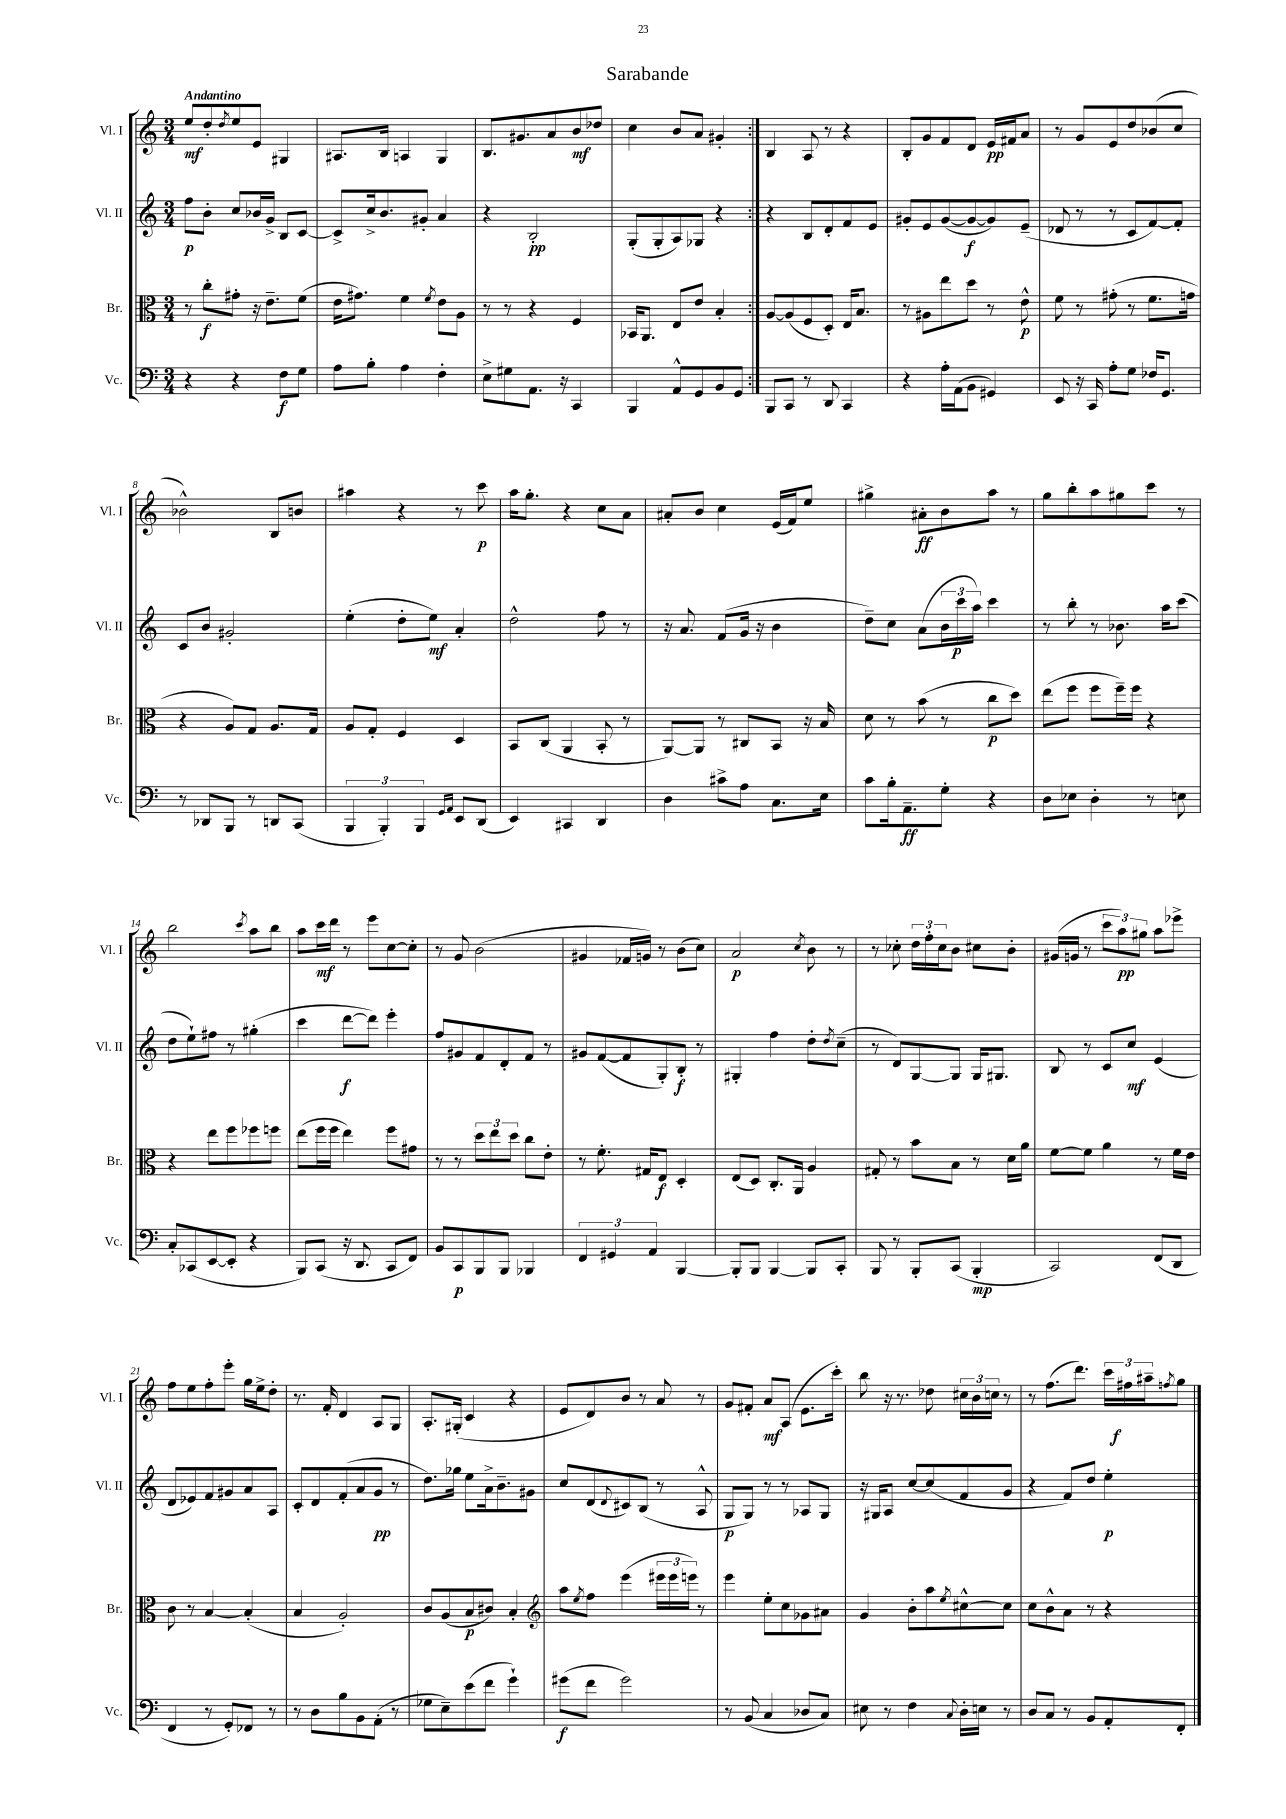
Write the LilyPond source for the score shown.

\header { title = "Sarabande" }
<<
\new StaffGroup <<
\new Staff = "s0" \with { instrumentName = "Vl. I" shortInstrumentName = "Vl. I" } {
    \clef treble \key c \major \numericTimeSignature \time 3/4 \tempo "Andantino"
    \repeat volta 2 { e''8\mf d''8-. \acciaccatura { d''8 } e''8 e'8 gis4 |
    ais8. b16 a4 g4 |
    b8. gis'8. a'8 b'8\mf des''8 |
    c''4 b'8 a'8 gis'4-. | }
    b4 a8 r8 r4 |
    b8-. g'8 f'8 d'8 e'16\pp fis'16 a'8 |
    r8 g'8 e'8 d''8 bes'8( c''8 |
    bes'2-^) b8 b'8 |
    ais''4 r4 r8 c'''8\p |
    a''16 g''8.-. r4 c''8 a'8 |
    ais'8-. b'8 c''4 e'16( f'16) e''8 |
    gis''4-> ais'8-.\ff b'8 a''8 r8 |
    g''8 b''8-. a''8 gis''8 c'''8 r8 |
    b''2 \acciaccatura { c'''8 } a''8 b''8 |
    a''8 c'''16\mf d'''16 r8 e'''8 c''8~ c''8-. |
    r8 g'8 b'2( |
    gis'4 fes'16 g'16) r8 b'8( c''8) |
    a'2\p \acciaccatura { c''8 } b'8 r8 |
    r8 ces''8-. \tuplet 3/2 { d''16 f''16-. ces''16 } b'8 cis''8 b'8-. |
    gis'16( g'16 r8 \tuplet 3/2 { c'''8 a''8\pp) gis''8 } a''8 ees'''8-> |
    f''8 e''8 f''8-. e'''8-. g''16 e''16-> d''8-. |
    r8. f'16-. d'4 a8 g8 |
    a8.-. gis16-.( c'4 r4 |
    e'8 d'8) b'8 r8 a'8 r8 |
    g'8 fis'8-. a'8\mf a8( e'8. c'''16-.) |
    b''8 r16 r8. des''8 \tuplet 3/2 { cis''16 b'16 c''16 } r8 |
    r8 f''8.( d'''8.) \tuplet 3/2 { c'''16 fis''16\f ais''16-- } \acciaccatura { f''8 } g''8 \bar "|." |
}
\new Staff = "s1" \with { instrumentName = "Vl. II" shortInstrumentName = "Vl. II" } {
    \clef treble \key c \major \numericTimeSignature \time 3/4
    \repeat volta 2 { f''8\p b'8-. c''8 bes'16 g'16-> b8 c'8~ |
    c'8-> c''16-> b'8. gis'8-. a'4 |
    r4 b2-.\pp |
    g8-.( g8-. a8) ges8 r4 | }
    r4 b8 d'8-. f'8 e'8 |
    gis'8-. e'8 gis'8~( gis'8~\f gis'8) e'8--( |
    des'8 r8 r8 c'8 f'8~) f'8-. |
    c'8 b'8 gis'2-. |
    e''4-.( d''8-. e''8\mf) a'4-. |
    d''2-^ f''8 r8 |
    r16 a'8. f'8( g'16 r16 b'4 |
    d''8--) c''8 a'8( \tuplet 3/2 { b'16 c'''16\p a''16) } c'''4 |
    r8 b''8-. r8 bes'8. a''16 c'''8( |
    d''8 e''8-!) fis''8 r8 gis''4-.( |
    c'''4 d'''8~\f d'''8) e'''4-. |
    f''8 gis'8 f'8 d'8-. f'8 r8 |
    gis'8 f'8~( f'8 g8-.) b8-.\f r8 |
    gis4-. f''4 d''8-. \acciaccatura { d''8 } c''8--( |
    r8 d'8) g8~ g8 g16 gis8. |
    b8 r8 c'8 c''8\mf e'4( |
    d'8 ees'8) f'8 gis'8 a'8 a8 |
    c'8-. d'8 f'8-.( a'8 g'8\pp r8 |
    d''8.) ges''16 e''8 a'16-> b'8.-- gis'8 |
    c''8 d'8( \appoggiatura { d'8 } cis'8) b8( r8 a8-^ |
    g8\p g8) r8 r8 aes8 g8 |
    r16 gis16 a8 c''8~ c''8( f'8 g'8 |
    r4 f'8) d''8 e''4-.\p \bar "|." |
}
\new Staff = "s2" \with { instrumentName = "Br." shortInstrumentName = "Br." } {
    \clef alto \key c \major \numericTimeSignature \time 3/4
    \repeat volta 2 { r8 c''8-.\f gis'8-. r16 e'8.-- f'8( |
    e'16 gis'8.) f'4 \acciaccatura { f'8 } e'8 a8 |
    r8 r8 r4 f4 |
    bes,16 a,8. e8 e'8 b4-. | }
    a8~ a8( f8 d8-.) e16 b8. |
    r8 ais8 e''8 d''8 r8 e'8-^\p |
    f'8 r8 gis'8-.( r8 f'8. g'16 |
    r4 a8) g8 a8. g16 |
    a8 g8-. f4 d4 |
    b,8 c8( a,4 b,8-. r8 |
    a,8~) a,8 r8 cis8 b,8 r16 b16 |
    d'8 r8 b'8( r8 c''8\p d''8) |
    e''8( f''8 f''8 f''16--) f''16 r4 |
    r4 e''8 f''8 fes''8 f''8 |
    e''8( f''16 f''16 e''4) f''8 gis'8 |
    r8 r8 \tuplet 3/2 { d''8 e''8 d''8 } c''8 e'8-. |
    r8 f'8.-. gis16 e8\f d4-. |
    e8( d8) c8.-. a,16 a4 |
    gis8-. r8 b'8 b8 r8 d'16 a'16 |
    f'8~ f'8 a'4 r8 f'16 e'16 |
    c'8 r8 b4~ b4-.( |
    b4 a2-.) |
    c'8 a8( b8\p cis'8) b4-. |
    \clef treble a''8 \acciaccatura { e''8 } f''8 e'''4( \tuplet 3/2 { eis'''16 eis'''16 e'''16) } r8 |
    e'''4 e''8-. c''8 ges'8 ais'8 |
    g'4 b'8-. a''8 \acciaccatura { e''8 } cis''8~-^ cis''8 |
    c''8 b'8-^ a'8 r8 r4 \bar "|." |
}
\new Staff = "s3" \with { instrumentName = "Vc." shortInstrumentName = "Vc." } {
    \clef bass \key c \major \numericTimeSignature \time 3/4
    \repeat volta 2 { r4 r4 f8\f g8 |
    a8 b8-. a4 f4-. |
    e8-> gis8 a,8. r16 c,4 |
    b,,4 a,8-^ g,8 b,8 g,8 | }
    b,,8 c,8 r8 d,8 c,4 |
    r4 a16-. a,16( b,8 gis,4) |
    e,8 r16 c,16 a8-. g8 fes16 g,8. |
    r8 des,8 b,,8 r8 d,8 c,8( |
    \tuplet 3/2 { b,,4 b,,4-.) b,,4 } \grace { g,16 a,16 } e,8 d,8( |
    e,4) cis,4 d,4 |
    d4 cis'8-> a8 c8. e16 |
    c'8 b16-. a,8.--\ff g8-. r4 |
    d8 ees8 d4-. r8 e8 |
    c8-. ces,8( e,8~ e,8-. r4 |
    b,,8) c,8( r16 d,8. c,8 f,8) |
    b,8 c,8\p b,,8 b,,8 bes,,4 |
    \tuplet 3/2 { f,4 gis,4 a,4 } b,,4~ |
    b,,8-. b,,8 b,,4~ b,,8 c,8-. |
    b,,8 r8 b,,8-. c,8( b,,4-.\mp |
    c,2) f,8( d,8 |
    f,4 r8 g,8-.) fes,8 r8 |
    r8 d8 b8 b,8 a,8-.( r8 |
    ges8 e8--) e'8( f'8 g'4-!) |
    gis'8\f( f'8 gis'2) |
    r8 b,8( c4 des8 c8) |
    eis8 r8 f4 \appoggiatura { c8 } d16-. e16 r8 |
    d8 c8 r8 b,8 a,8-. f,8-. \bar "|." |
}
>>
>>
